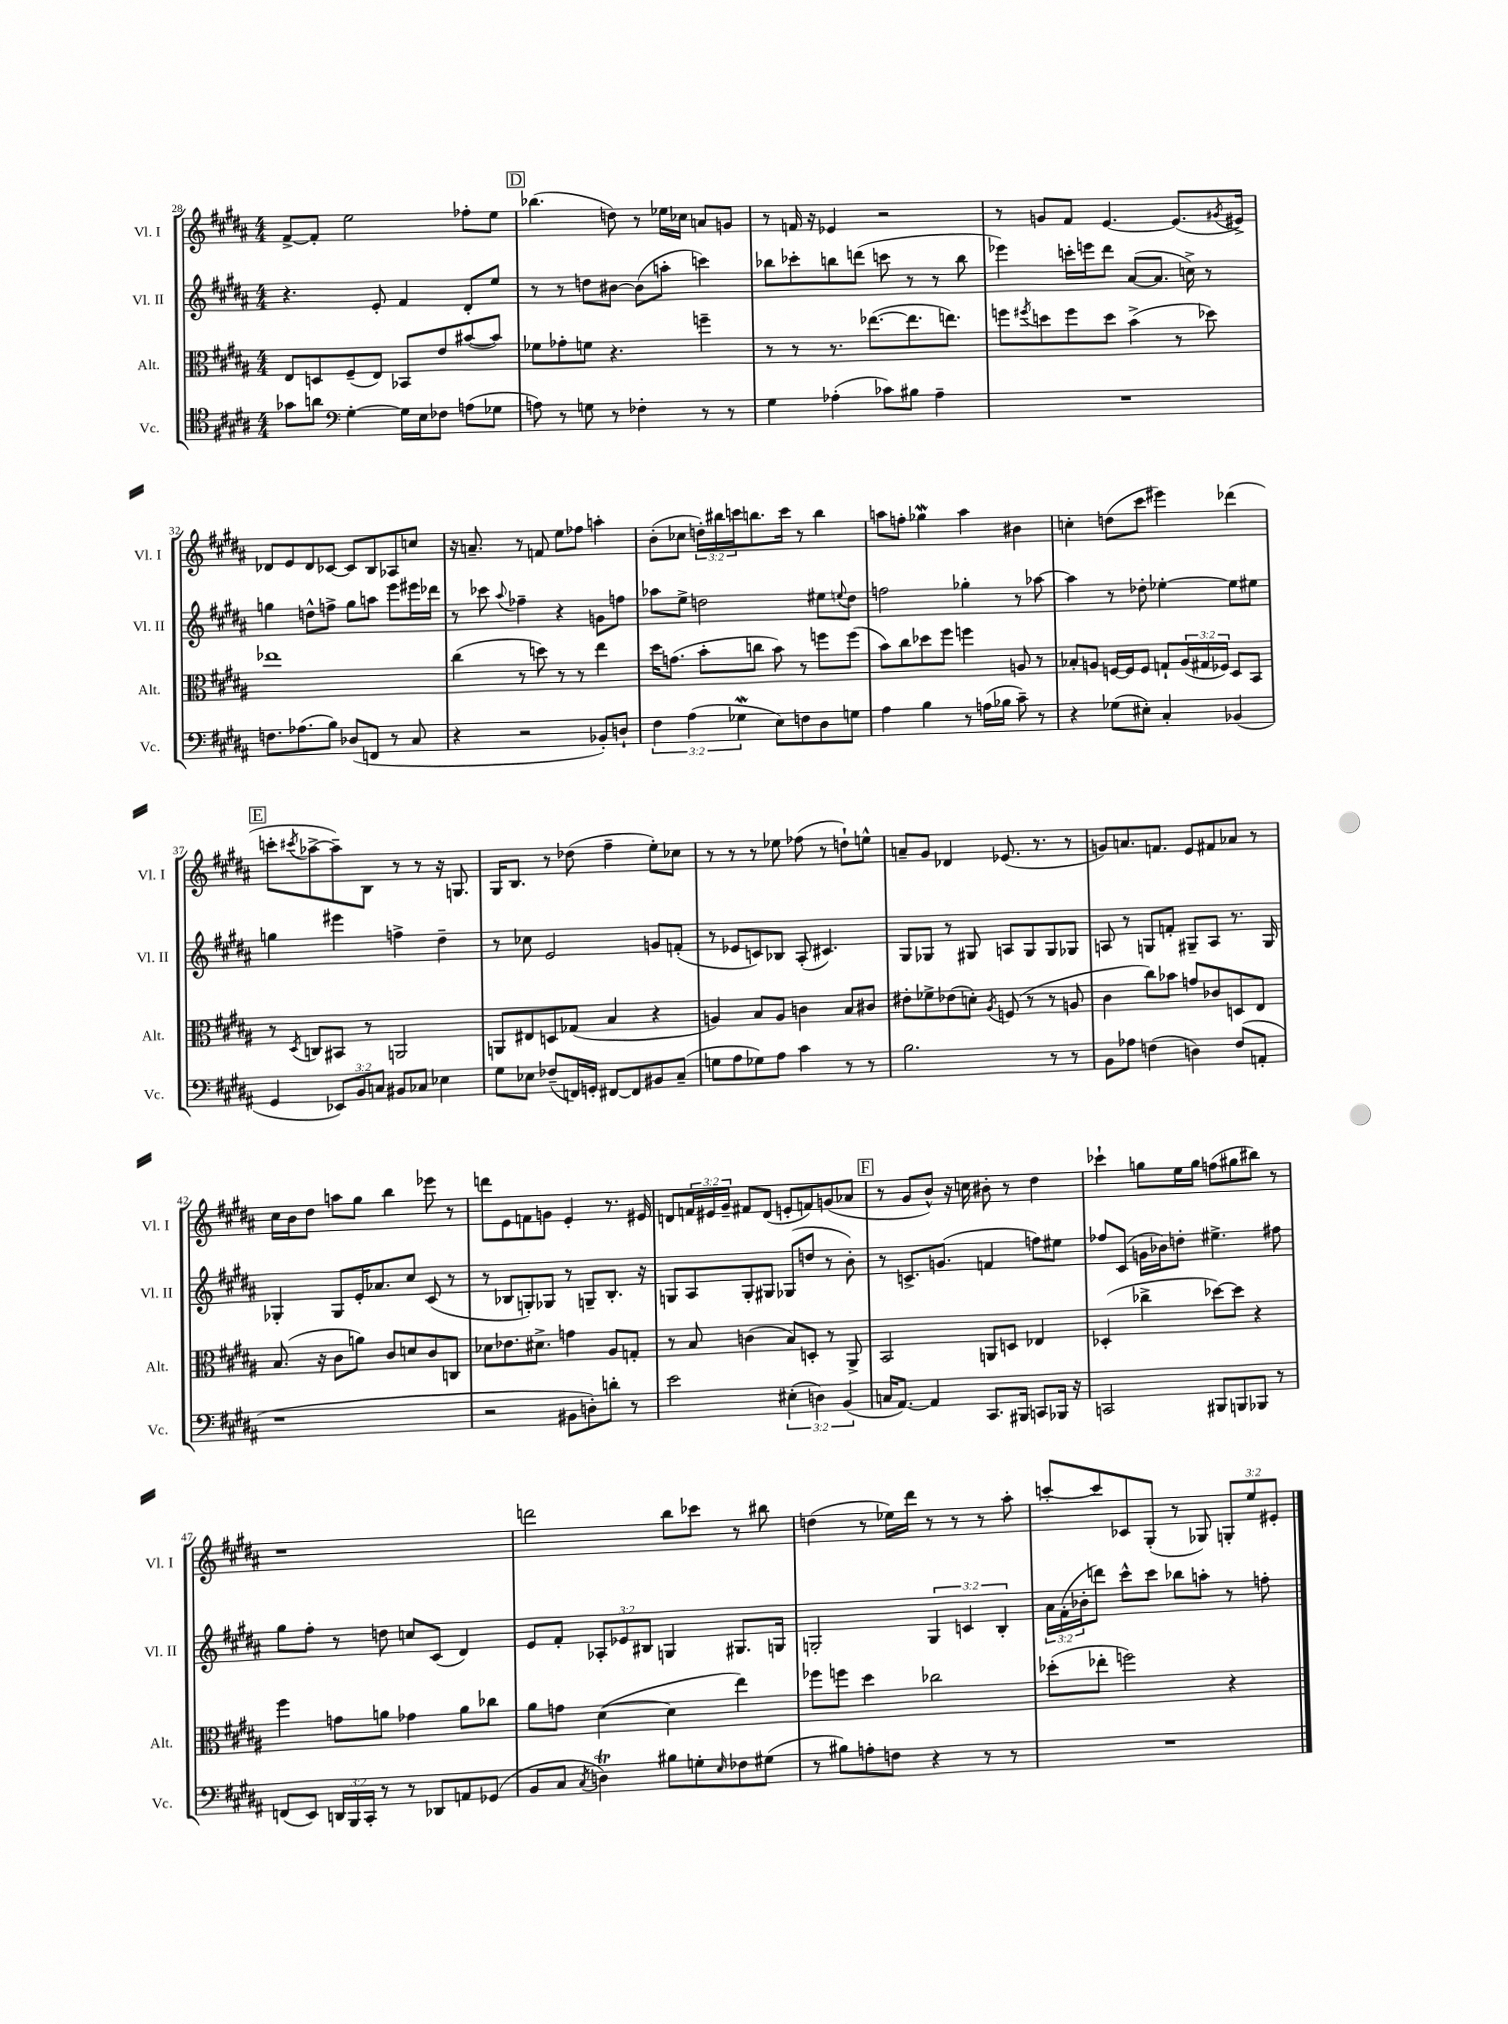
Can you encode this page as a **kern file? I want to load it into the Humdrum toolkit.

**kern	**kern	**kern	**kern
*staff4	*staff3	*staff2	*staff1
*clefC4	*clefC3	*clefG2	*clefG2
*k[f#c#g#d#a#]	*k[f#c#g#d#a#]	*k[f#c#g#d#a#]	*k[f#c#g#d#a#]
*M4/4	*M4/4	*M4/4	*M4/4
8g-	8E	4.r	[8f#^
8a	8D	.	8f#']
*clefF4	*	*	*
[4G#'	(8F#~	.	2ee
.	8E)	8e'	.
16G#]	8BB-	4f#	.
16E	.	.	.
8F-	8e	.	.
(8A	([8b#	8d#'	8ff-'
8G-	8b#])	8ee	8ee
=	=	=	=
8A)	8f-	8r	(4.bb-
8r	8g-'	8r	.
8G	8f	8dd	.
8r	4.r	[8b#	8dd)
4F-'	.	(8b#]	8r
.	.	8aa'	16ee-
.	.	.	16cc-
8r	4ff~	4ccc)	8a
8r	.	.	8g
=	=	=	=
4G#	8r	8bb-	8r
.	8r	8ccc-'	16f
.	.	.	16r
(4A-'	8.r	8bb	4e-
.	.	(8ddd	.
.	([8.ee-	.	.
8c-)	.	8ccc	2r
8B#	8.ee-]	8r	.
4A-~	.	8r	.
.	8.ee)	.	.
.	.	8bb	.
=	=	=	=
1r	8ff	4eee-)	8r
.	8qff#	.	.
.	8dd	.	8g
.	8ff#	16ccc'	8f#
.	.	16eee	.
.	8dd	8ddd#	[4.e
.	(4b^	([8a#	.
.	.	8.a#]	.
.	8r	.	(8.e]
.	.	16cc^)	.
.	8dd-)	8r	.
.	.	.	8qg#
.	.	.	16e#^)
=	=	=	=
8.F	1ee-	4gg	8d-
.	.	.	8e
(8.A-	.	.	.
.	.	8dd^^	8d-
8B)	.	8ff^	[8c-
(8D-	.	8gg	8c-]
8FF	.	8aa	8B
8r	.	8eee	8A-
8C#	.	16eee#	8cc
.	.	16ddd-	.
=	=	=	=
4r	(4cc#	8r	16r
.	.	.	8.a~
.	.	8ccc-	.
.	.	8qqaa#	.
2r	8r	4ff-~	8r
.	8dd)	.	8f
.	8r	4r	8ee
.	8r	.	8ff-
8BB-')	4ee	8g	4aa'
8D`	.	8ff	.
=	=	=	=
6F#	16dd#	8aa-	(8b'
.	(8.g	.	.
.	.	8ee^	8cc-
(6A#	.	.	.
.	8b'	2dd	24dd')
.	.	.	24bb#
6G-	.	.	24ccc
.	8cc	.	8.bb
8E)	8b)	.	.
.	.	.	16ccc
8F	8r	.	8r
8D#	8ff	8ee#	4bb
.	.	8qqee	.
8G	(8ff	8dd	.
=	=	=	=
4A#	8b)	2ff	8aa
.	8cc#	.	8ff'
4B	8dd-	.	4gg-
.	8ff#	.	.
8r	4ff	4gg-'	4aa
(16A	.	.	.
16B-	.	.	.
8c#~)	8A	8r	4b#
8r	8r	[8aa-	.
=	=	=	=
4r	8B-'	4aa-]	4cc'
.	8A	.	.
(8G-	[16F	8r	(8dd
.	16F]	.	.
8E#')	8F	8dd-'	8ccc#
4C#'	8G`	[4ee-'	4eee#)
.	(24A	.	.
.	24G#	.	.
.	24F-)	.	.
(4BB-	8D#	8ee-]	(4ddd-
.	8BB	8ee#	.
=	=	=	=
4GG#	8r	4gg	8ccc'
.	8qD#	.	8qccc#
.	8C	.	[8aa-^
12EE-)	8BB#	4eee#	8aa-~])
12BB	.	.	.
.	8r	.	8B
12C	.	.	.
8BB#	2AA	4ff^	8r
8C-	.	.	8r
4E-	.	4dd#~	16r
.	.	.	8.G
=	=	=	=
8G#	8AA	8r	16G#
.	.	.	8.B
8E-	8E#	8cc-	.
(8F-~	8D	2e	8r
16FF)	(8G-	.	(8dd-
16GG'	.	.	.
[8FF#	4B	.	4ff#~
8FF#]	.	.	.
8BB#	4r	8g	8ee')
(8C#~	.	(8f'	8cc-
=	=	=	=
8G	4A)	8r	8r
8A#	.	8e-	8r
8G-)	8B	8c)	8r
8A#	8A	8B-	8ee-
4c#	4c	(8A#'	(8ff-
.	.	4.c#)	8r
8r	8B	.	8dd`)
8r	8c#	.	8ee^^
=	=	=	=
2.B	8e#'	8G#	8a~
.	8f-^	8G-	8g#
.	(8e-	8r	4d-
.	8d')	8G#	.
.	8qA#	.	.
.	(8F	8A	(8.e-
.	8r	8G#	.
.	.	.	8.r
8r	8r	8G#	.
8r	8A	8G-	8r
=	=	=	=
8BB	4c#	8A	8g)
8A-	.	8r	8.a
(4F	8cc#)	8G	.
.	.	.	8.f
.	8b-	8f'	.
4D)	8g	8G#~	8e
.	8c-	8A	8f#
(8F	8D	8.r	8a-
8AA'	8E	.	8r
.	.	16G#	.
=	=	=	=
1r	(8.B	4G-'	16cc#
.	.	.	16b
.	.	.	8dd#
.	16r	.	.
.	8c#	8G-	8aa
.	8a)	16e'	8gg#
.	.	8.a-	.
.	8c#	.	4bb
.	8d	8cc#	.
.	8c#	(8c#	8eee-
.	8C	8r	8r
=	=	=	=
2r	8d-	8r	8ddd
.	8.e-	8B-	8e
.	.	8G')	8f
.	8.d#^	.	.
.	.	8G-	8g
8BB#	4g	8r	4e'
8D')	.	8G~	.
8d'	8A#	8.B-'	8.r
8r	8G'	.	.
.	.	16r	16e#
=	=	=	=
2e	8r	8G	8d
.	8B	8A#	24f
.	.	.	24e#
.	.	.	24g#~
.	(4c	8G'	8f#
.	.	8G#	(8d
(6E#'	8B)	(8G-	8e'
.	8D'	8dd	8f)
6D)	.	.	.
.	8r	8r	(8g
(6BB	.	.	.
.	8AA#^	8b')	8a-
=	=	=	=
16C	2BB	8r	8r
[8.AA#)	.	.	.
.	.	8.c^	8g#
4AA#]	.	.	8b^^)
.	.	(8.g	.
.	.	.	16r
.	.	.	16cc
8.CC#	8AA	4f	8b#'
.	8D	.	8r
16BBB#	.	.	.
8CC	4E-	8ff)	4dd#
16BBB-	.	8ee#	.
16r	.	.	.
=	=	=	=
2CC	(4D-'	8ff-	4ccc-`
.	.	(8c#	.
.	4cc-^	16g	8gg
.	.	16b-)	.
.	.	8dd'	16ee
.	.	.	16gg
8BBB#	[8dd-)	4.ee#^	(8ff
8BBB	8dd-]	.	8gg#
8BBB-	4r	.	8bb#)
8r	.	8ff#	8r
=	=	=	=
(8FF	4ff#	8gg#	1r
8EE)	.	8ff#'	.
24DD	8g	8r	.
24BBB	.	.	.
24CC#'	.	.	.
8r	8a	8dd	.
8r	4g-	8cc	.
8DD-	.	(8c#	.
8AA	8a	4d#)	.
(8GG-	8cc-	.	.
=	=	=	=
8BB	8a#	8e	2ddd
8C#	8g	8f#'	.
8qC#	.	.	.
4D)	([4d#	12A-'	.
.	.	12e-	.
.	.	12B#	.
8B#	4d#]	4G	8bb
8G'	.	.	8ccc-
16qqE	.	.	.
8F-	4ee)	8.G#	8r
(8G#	.	.	8bb#
.	.	16G	.
=	=	=	=
8r	8ff-	2G'	(4dd
8B#)	8ff	.	.
8A'	4dd#	.	8r
8F	.	.	16ee-)
.	.	.	16ddd#
4r	2cc-	6G	8r
.	.	.	8r
.	.	6c	.
8r	.	.	8r
.	.	6B'	.
8r	.	.	8aa#'
=	=	=	=
1r	(8dd-'	24a#	[8ccc'
.	.	(24f#'	.
.	.	24b-'	.
.	8ee-'	8ddd)	8ccc]
.	2ff)	8ccc#^^	8c-
.	.	8ccc#	(8G#'
.	.	8bb-	8r
.	.	8aa'	8G-)
.	4r	8r	12G'
.	.	.	12ee
.	.	8ff'	.
.	.	.	12e#'
==	==	==	==
*-	*-	*-	*-
